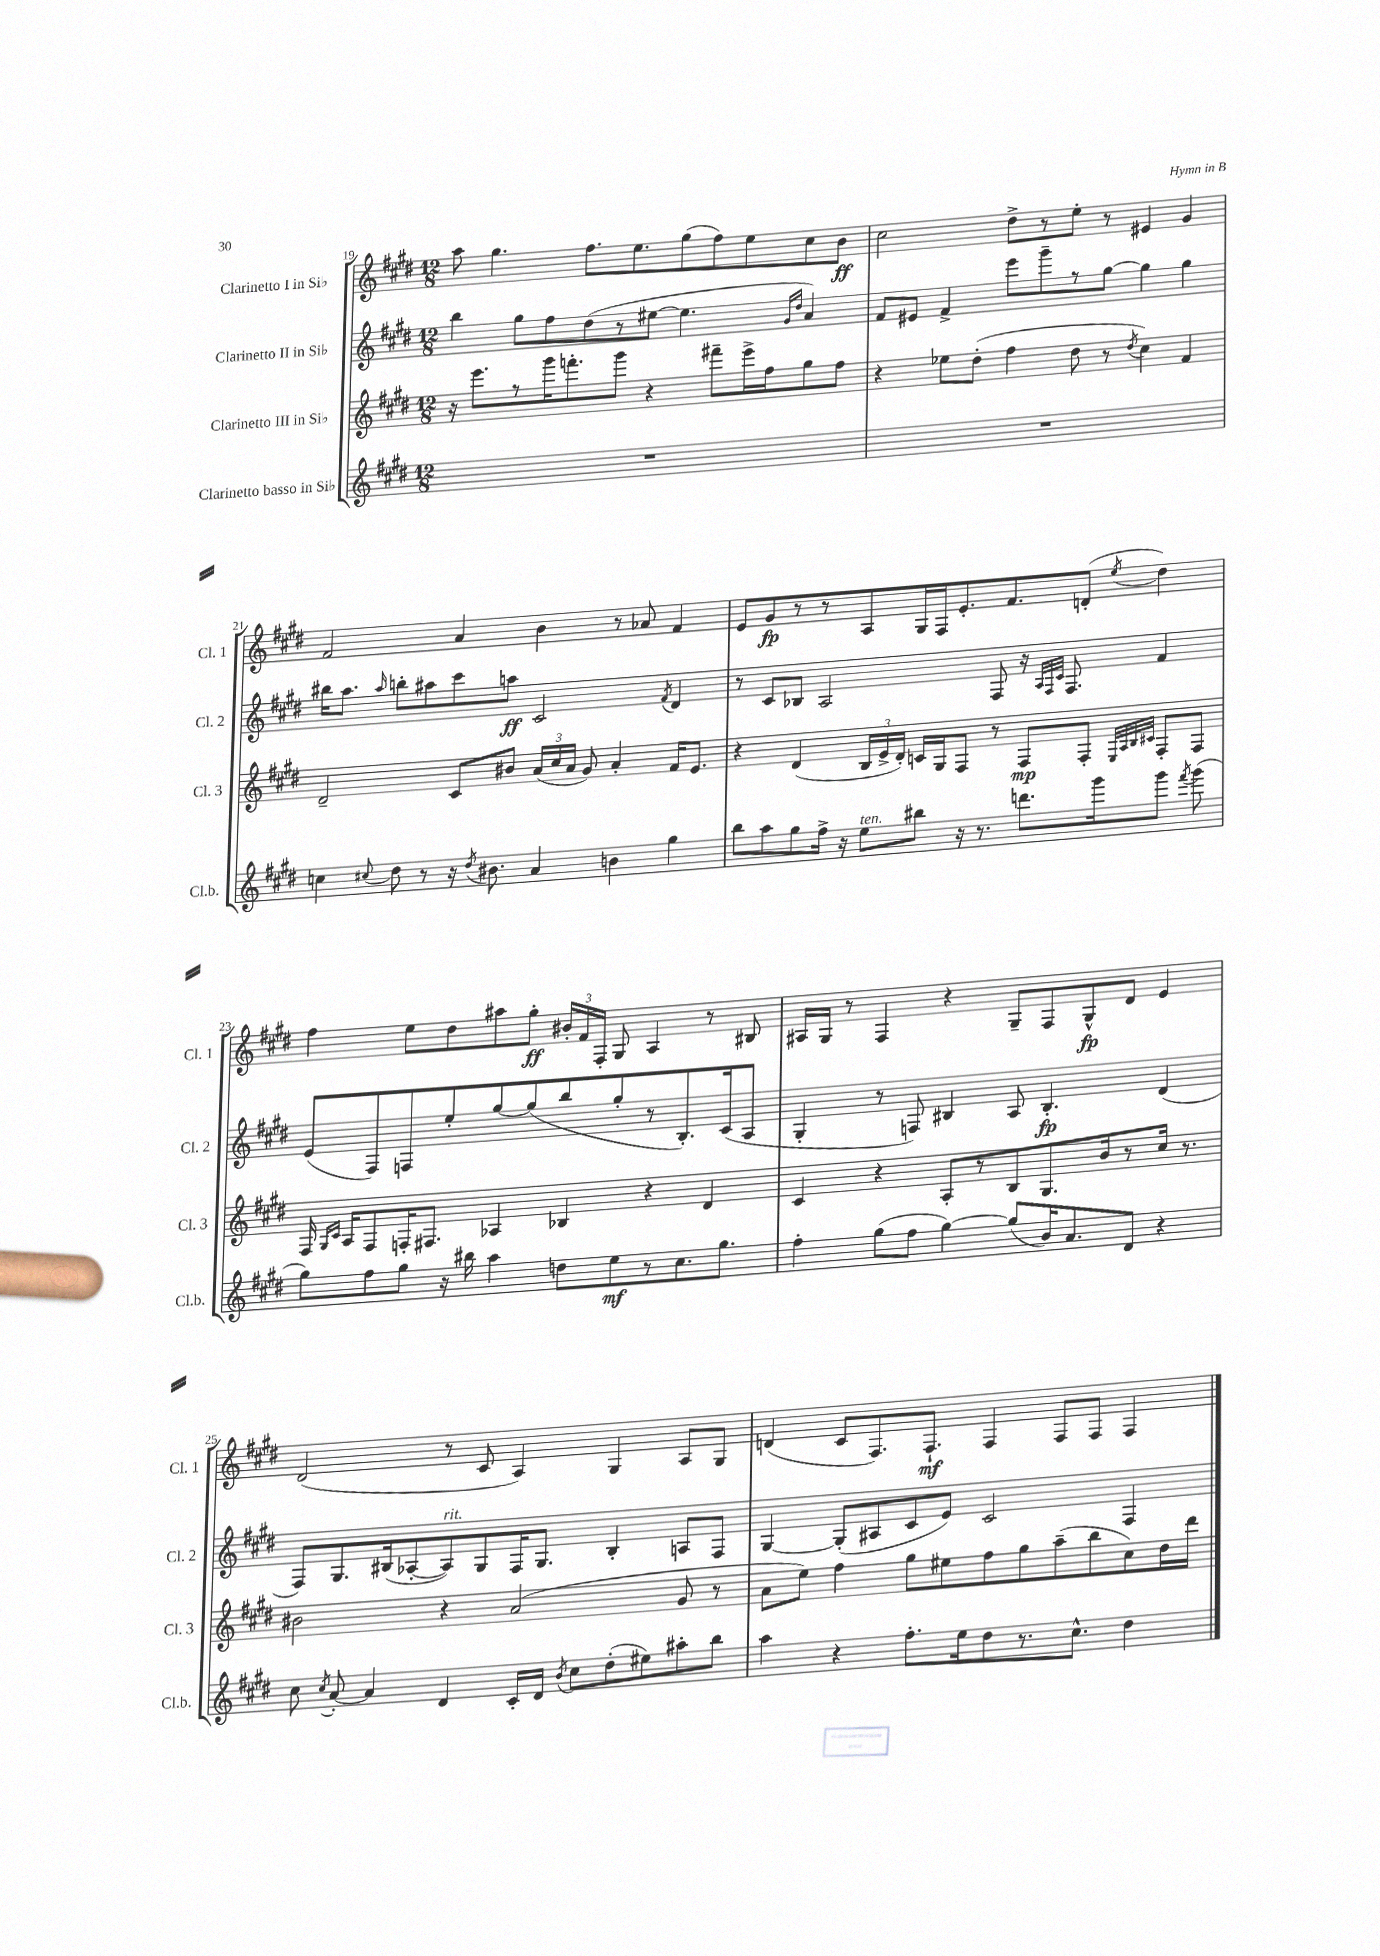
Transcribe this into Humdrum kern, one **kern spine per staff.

**kern	**dynam	**kern	**dynam	**kern	**dynam	**kern	**dynam
*part4	*part4	*part3	*part3	*part2	*part2	*part1	*part1
*staff4	*staff4	*staff3	*staff3	*staff2	*staff2	*staff1	*staff1
*I"Clarinetto basso in Si♭	*	*I"Clarinetto III in Si♭	*	*I"Clarinetto II in Si♭	*	*I"Clarinetto I in Si♭	*
*I'Cl.b.	*	*I'Cl. 3	*	*I'Cl. 2	*	*I'Cl. 1	*
*clefG2	*	*clefG2	*	*clefG2	*	*clefG2	*
*k[f#c#g#d#]	*	*k[f#c#g#d#]	*	*k[f#c#g#d#]	*	*k[f#c#g#d#]	*
*M12/8	*	*M12/8	*	*M12/8	*	*M12/8	*
=19	=19	=19	=19	=19	=19	=19	=19
1.r	.	16r	.	4bb\	.	8aa\	.
.	.	8.eee\L	.	.	.	.	.
.	.	.	.	.	.	4.gg#\	.
.	.	8r	.	8gg#\L	.	.	.
.	.	16ggg#\K	.	8ff#\	.	.	.
.	.	8.fffn'\	.	.	.	.	.
.	.	.	.	(8dd#\	.	8.ff#\L	.
.	.	8ggg#\J	.	8r	.	.	.
.	.	.	.	.	.	8.ee\	.
.	.	4r	.	[8ee#X\J	.	.	.
.	.	.	.	4.ee#\]	.	(8gg#\	.
.	.	8fff#X~\L	.	.	.	8ff#\)	.
.	.	16eee^\L	.	.	.	8ee\	.
.	.	16ff#\J	.	.	.	.	.
.	.	.	.	16qqg#/LL	.	.	.
.	.	.	.	16qqdd#/JJ	.	.	.
.	.	8gg#\	.	4a/)	.	8cc#\	.
.	.	8ff#\J	.	.	.	8b\J	ff
=20	=20	=20	=20	=20	=20	=20	=20
1.r	.	4r	.	8f#/L	.	2cc#\	.
.	.	.	.	8e#X/J	.	.	.
.	.	8ee-X\L	.	4f#^/	.	.	.
.	.	(8dd#'\J	.	.	.	.	.
.	.	4ff#\	.	8eee\L	.	8dd#^\L	.
.	.	.	.	8ggg#~\	.	8r	.
.	.	8dd#\	.	8r	.	8ee'\J	.
.	.	8r	.	[8gg#\J	.	8r	.
.	.	8qdd#/	.	.	.	.	.
.	.	4cc#\)	.	4gg#\]	.	4e#X/	.
.	.	4f#/	.	4gg#\	.	4g#/	.
!!LO:LB:g=z
=21	=21	=21	=21	=21	=21	=21	=21
4ccn\	.	2d#~/	.	16bb#X\KL	.	2f#/	.
.	.	.	.	8.aa\J	.	.	.
8qqcc#X/	.	.	.	16qqaa/	.	.	.
8dd#\	.	.	.	8bbn'\L	.	.	.
8r	.	.	.	8aa#X\	.	.	.
16r	.	8c#/L	.	8ccc#\	.	4a/	.
8qdd#/	.	.	.	.	.	.	.
8.b#X\	.	.	.	.	.	.	.
.	.	8b#X/J	.	8aan\J	ff	.	.
4a/	.	(24a/LL	.	2c#/	.	4b\	.
.	.	24cc#/	.	.	.	.	.
.	.	24a/JJ	.	.	.	.	.
.	.	8g#/)	.	.	.	.	.
4bn\	.	4a'/	.	.	.	8r	.
.	.	.	.	.	.	8a-X/	.
.	.	.	.	8qf#/	.	.	.
4gg#\	.	16f#/KL	.	4d#/	.	4f#/	.
.	.	8.e/J	.	.	.	.	.
=22	=22	=22	=22	=22	=22	=22	=22
8bb\L	.	4r	.	8r	.	8e/L	.
8aa\	.	.	.	8c#/L	.	8g#/	fp
8gg#\	.	(4d#/	.	8B-X/J	.	8r	.
16ff#^\Jk	.	.	.	2A/	.	8r	.
16r	.	.	.	.	.	.	.
!LO:TX:a:i:t=ten.	!	!	!	!	!	!	!
8ee\L	.	24B/LL	.	.	.	8A/	.
.	.	24e^/	.	.	.	.	.
.	.	24d#'/JJ)	.	.	.	.	.
8bb#X\J	.	16cn/LL	.	.	.	16G#/L	.
.	.	16G#/J	.	.	.	16F#/J	.
16r	.	8F#/J	.	.	.	8.e'/	.
8.r	.	.	.	.	.	.	.
.	.	8r	.	8F#/	.	.	.
.	.	.	.	.	.	8.f#/	.
8.dddn\L	.	8F#/L	mp	16r	.	.	.
.	.	.	.	32qqA/LLL	.	.	.
.	.	.	.	32qqF#/	.	.	.
.	.	.	.	32qqc#/JJJ	.	.	.
.	.	.	.	8.F#/	.	.	.
.	.	8F#'/J	.	.	.	(8dn'/J	.
16ggg#\k	.	.	.	.	.	.	.
.	.	32qqE/LLL	.	.	.	.	.
.	.	32qqA/	.	.	.	.	.
.	.	32qqB/	.	.	.	.	.
.	.	32qqc#X/JJJ	.	.	.	8qee/	.
8ggg#\J	.	8F#'/L	.	4f#/	.	4dd#\)	.
8qfff#/	.	.	.	.	.	.	.
(8ggg#\	.	8F#/J	.	.	.	.	.
!!LO:LB:g=z
=23	=23	=23	=23	=23	=23	=23	=23
8gg#\L)	.	16F#/	.	(8e/L	.	4ff#\	.
.	.	16qqG#/LL	.	.	.	.	.
.	.	16qqc#/JJ	.	.	.	.	.
.	.	16A/KL	.	.	.	.	.
8ff#\	.	8F#/	.	8F#/)	.	.	.
8gg#\J	.	16Fn'/K	.	8Fn/	.	8ee\L	.
.	.	8.F#X/J	.	.	.	.	.
16r	.	.	.	8ee'/	.	8dd#\	.
16bb#X\	.	.	.	.	.	.	.
4aa\	.	4A-X/	.	[8gg#/	.	8aa#X\	.
.	.	.	.	(8gg#/]	.	8gg#'\J	ff
8ddn\L	.	4B-X/	.	8bb/	.	24b#X'/LL	.
.	.	.	.	.	.	24f#/	.
.	.	.	.	.	.	24F#'/JJ	.
8ee\	mf	.	.	8gg#'/	.	8G#/	.
8r	.	4r	.	8r	.	4A/	.
8.cc#\	.	.	.	8.B'/)	.	.	.
.	.	4d#/	.	.	.	8r	.
8.gg#\J	.	.	.	(16c#/k	.	.	.
.	.	.	.	8A/J	.	8B#X/	.
=24	=24	=24	=24	=24	=24	=24	=24
4ff#'\	.	4c#/	.	4G#'/	.	16A#X/LL	.
.	.	.	.	.	.	16G#/JJ	.
.	.	.	.	.	.	8r	.
(8gg#\L	.	4r	.	8r	.	4F#/	.
8ff#\J	.	.	.	8Fn/)	.	.	.
[4gg#\)	.	8A'/L	.	4B#X/	.	4r	.
.	.	8r	.	.	.	.	.
(8gg#/L]	.	8B/	.	8A/	.	8G#~/L	.
16b/K)	.	8.G#/	.	4.B#'/	fp	8F#/	.
8.a/	.	.	.	.	.	.	.
.	.	.	.	.	.	8G#^^/	fp
.	.	16b/k	.	.	.	.	.
8d#/J	.	8r	.	.	.	8d#/J	.
4r	.	16cc#/Jk	.	(4d#/	.	4e/	.
.	.	8.r	.	.	.	.	.
!!LO:LB:g=z
=25	=25	=25	=25	=25	=25	=25	=25
8cc#\	.	2b#X\	.	8F#/L)	.	(2d#/	.
8qcc#/	.	.	.	.	.	.	.
[8a'/	.	.	.	8.G#/	.	.	.
4a/]	.	.	.	.	.	.	.
.	.	.	.	(16B#X/k	.	.	.
.	.	.	.	[8A-X'/	.	.	.
!	!	!	!	!LO:TX:a:i:t=rit.	!	!	!
4d#/	.	4r	.	8A-/])	.	8r	.
.	.	.	.	8G#/	.	8c#/	.
16c#'/LL	.	(2a/	.	16F#/K	.	4A/)	.
16d#/JJ	.	.	.	8.G#/J	.	.	.
8qb/	.	.	.	.	.	.	.
8cc#\L	.	.	.	.	.	.	.
(8dd#'\	.	.	.	4B#'/	.	4G#/	.
8ee#X\)	.	.	.	.	.	.	.
8aa#X'\	.	8g#/	.	8An/L	.	8A/L	.
8bb\J	.	8r	.	8F#/J	.	8G#/J	.
=26	=26	=26	=26	=26	=26	=26	=26
4aa\	.	8a\L	.	[4G#/	.	(4dn/	.
.	.	8ee\J)	.	.	.	.	.
4r	.	4ff#\	.	(8G#'/L]	.	8c#/L	.
.	.	.	.	8A#X/	.	8.F#/)	.
8.ff#'\L	.	8gg#\L	.	8c#/	.	.	.
.	.	.	.	.	.	8.F#`/J	mf
.	.	8ee#X\	.	8e/J)	.	.	.
16ee\k	.	.	.	.	.	.	.
8dd#\	.	8ff#\	.	2c#/	.	4F#/	.
8.r	.	8gg#\	.	.	.	.	.
.	.	(8aa~\	.	.	.	8F#/L	.
8.cc#^^\J	.	.	.	.	.	.	.
.	.	8bb\	.	.	.	8F#/J	.
4dd#\	.	8cc#\)	.	4F#/	.	4F#/	.
.	.	16dd#\L	.	.	.	.	.
.	.	16ddd#\JJ	.	.	.	.	.
==	==	==	==	==	==	==	==
*-	*-	*-	*-	*-	*-	*-	*-
